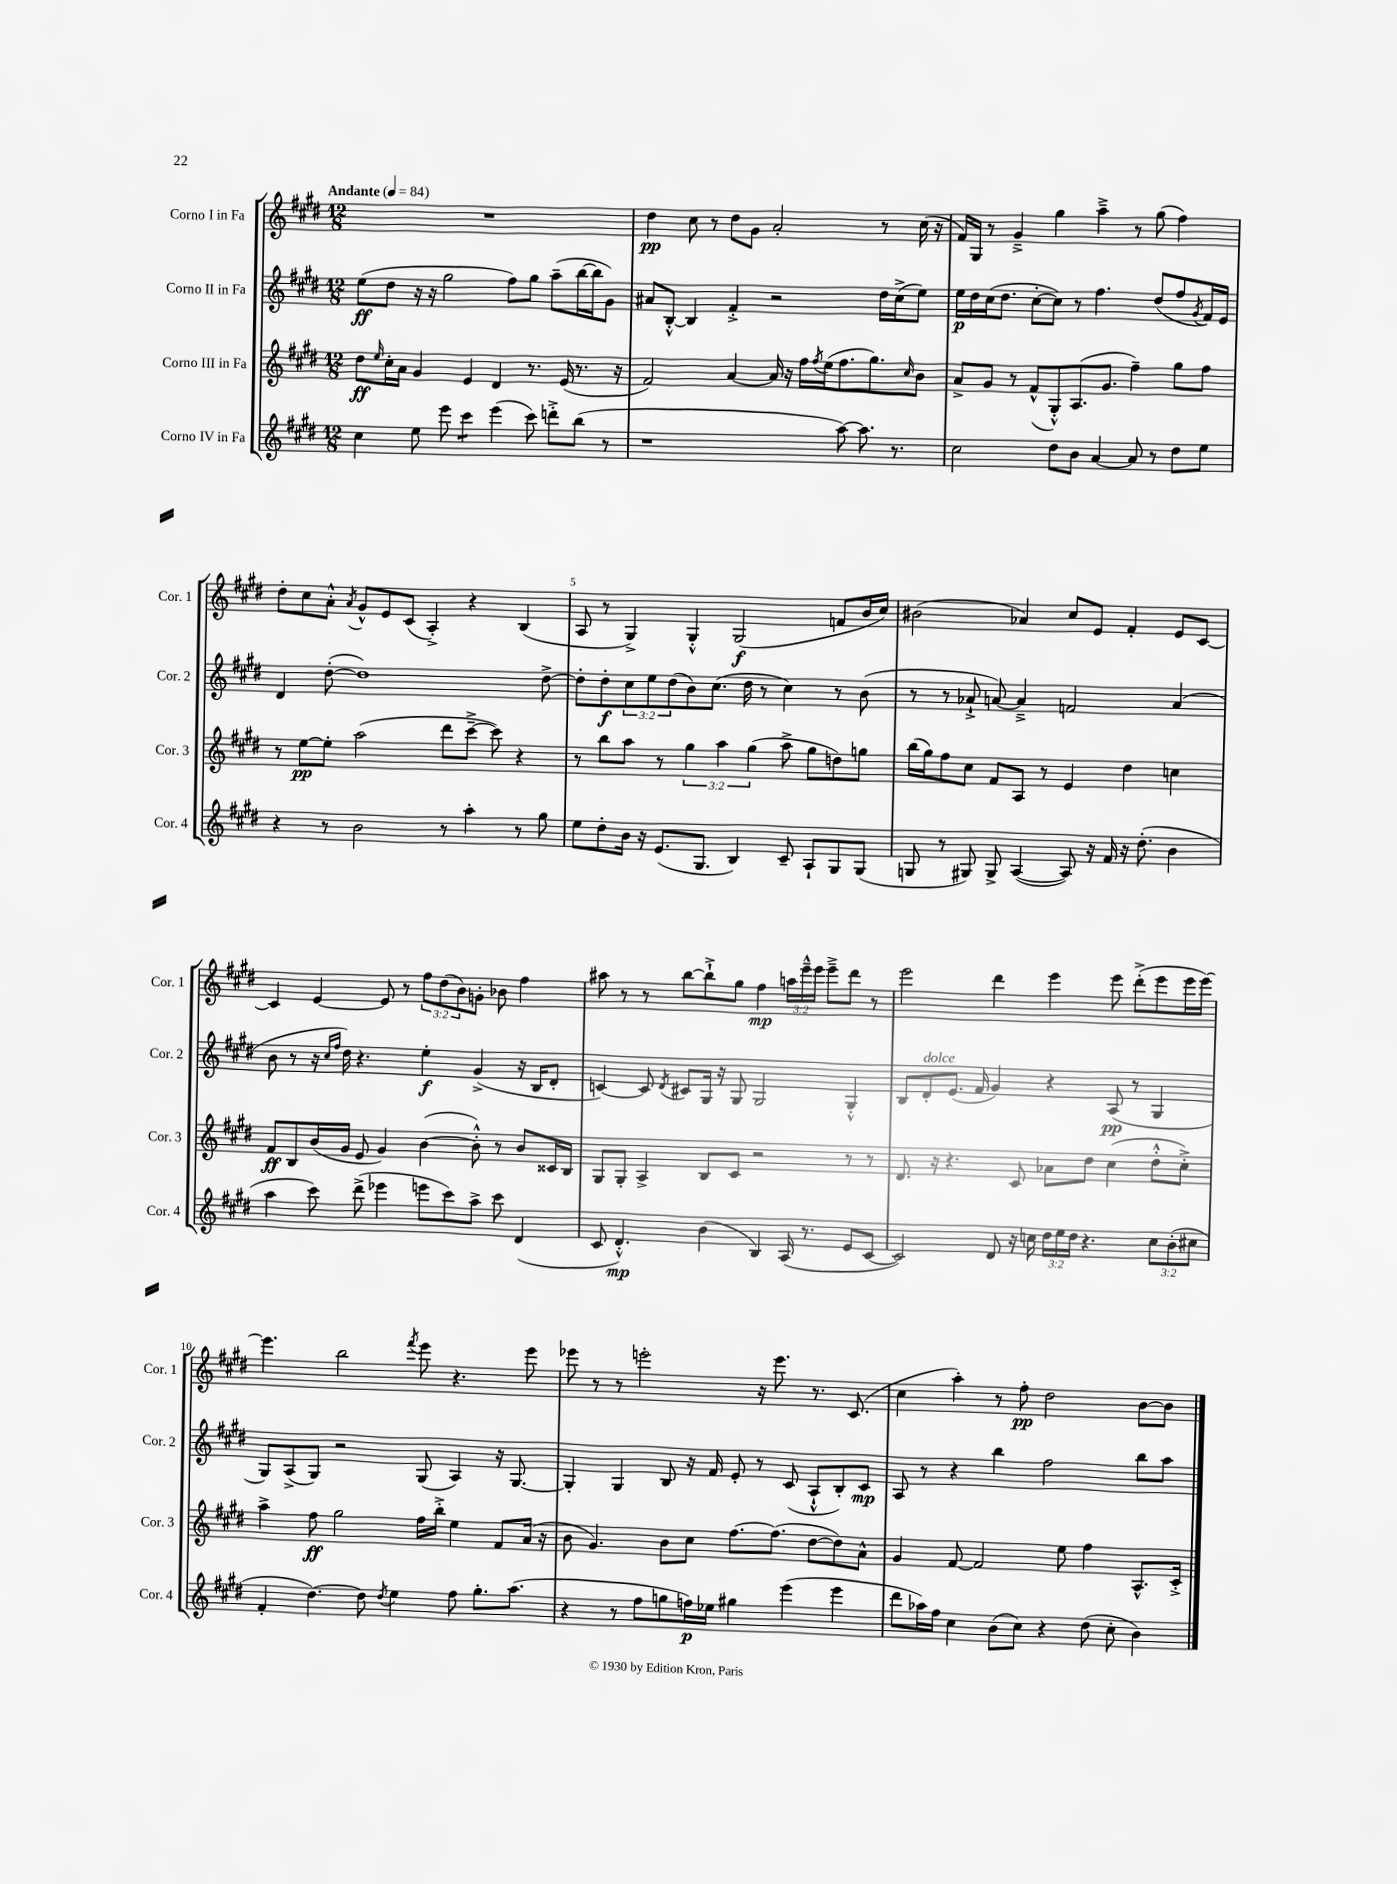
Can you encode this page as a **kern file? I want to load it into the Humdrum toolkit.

**kern	**kern	**kern	**kern
*staff4	*staff3	*staff2	*staff1
*clefG2	*clefG2	*clefG2	*clefG2
*k[f#c#g#d#]	*k[f#c#g#d#]	*k[f#c#g#d#]	*k[f#c#g#d#]
*M12/8	*M12/8	*M12/8	*M12/8
*MM84	*MM84	*MM84	*MM84
4cc#	8dd#	(8ee	1.r
.	16qqee	.	.
.	16cc#'	8dd#	.
.	16a	.	.
8ee	4g#	16r	.
.	.	16r	.
8eee	.	2gg#	.
4ccc#	4e	.	.
(4eee	4d#	.	.
.	.	8ff#)	.
8ccc#)	8.r	8gg#	.
8ddd'^	.	(8aa~	.
.	(16e	.	.
(8bb	8.r	[16bb	.
.	.	16bb]	.
8r	.	8g#)	.
.	16r	.	.
=	=	=	=
1r	2f#)	8a#	4dd#
.	.	[8B'^^	.
.	.	4B]	8cc#
.	.	.	8r
.	[4a	4f#'^	8dd#
.	.	.	8g#
.	16a]	2r	2a'
.	16r	.	.
.	16ff#	.	.
.	8qff#	.	.
.	(16ee	.	.
[8aa)	8.ff#	.	.
8.aa]	.	.	.
.	8.gg#)	.	.
.	.	16dd#	8r
8.r	.	(16cc#^	.
.	16qqcc#	.	.
.	8b	8ee)	(16cc#
.	.	.	16r
=	=	=	=
2cc#	8a^	16ee	16f#)
.	.	16dd#	16G#
.	8g#	(16cc#	8r
.	.	8.dd#	.
.	8r	.	4g#~^
.	(8f#^^	[8cc#'	.
8dd#	8G#'^^)	8cc#])	4gg#
8b	(8.A	8r	.
[4a	.	4.ff#	4aa~^
.	8.g#	.	.
8a]	4ff#~)	.	8r
8r	.	(8dd#	(8gg#
8dd#	8gg#	8ff#	4ff#)
.	.	8qg#	.
8ee	8ff#	16f#)	.
.	.	16e	.
=	=	=	=
4r	8r	4d#	8dd#'
.	[8ee	.	8cc#
8r	8ee']	([8dd#'	8a'^^
.	.	.	8qa
2b	(2aa	1dd#])	8g#^^
.	.	.	8e
.	.	.	(8c#
.	.	.	4A'^)
8r	8ddd#	.	.
4aa'	[8ccc#~^	.	4r
.	8ccc#])	.	.
8r	4r	.	(4B
8gg#	.	[8dd#^	.
=	=	=	=
8ee	8r	8dd#']	8A
8dd#'	8bb	8dd#'	8r
16b	8aa	12cc#	4G#^)
16r	.	.	.
.	.	12ee	.
(8.e	8r	.	.
.	.	(12dd#	.
.	6gg#	8b)	4G#'^^
8.G#	.	.	.
.	.	(8.cc#	.
.	6aa	.	.
4B)	.	.	(2G#
.	.	16dd#	.
.	(6gg#	.	.
.	.	8r	.
8c#~	8aa^	4cc#)	.
8A`	8gg#	.	.
8G#	8dd)	8r	8f
(8G#	8gg	(8b	16b
.	.	.	16cc#)
=	=	=	=
8G	(16bb	8r	(2b#
.	16gg#)	.	.
8r	8ff#	8r	.
8G#)	8cc#	8a-`^	.
8G#^	8f#	[8a)	.
([4A	8A	4a~^]	4a-)
.	8r	.	.
8A])	4e	2f	8cc#
16r	.	.	8e
16f#	.	.	.
16r	4dd#	.	4f#'
(8.dd#'	.	.	.
4b	4cc	(4a	8e
.	.	.	[8c#
=	=	=	=
4aa	8f#	8b	4c#]
.	8B	8r	.
8ccc#)	(16b	16r	[4e
.	.	16qqcc#	.
.	.	16qqff#	.
.	16g#	16dd#)	.
(8ddd#^	8e	4.r	.
4eee-	4g#)	.	8e]
.	.	.	8r
8eee	([4b	4ee'	12ff#
.	.	.	(12dd#
8ccc#)	.	.	.
.	.	.	12b)
8aa^	8b'^^])	(4g#^	8g'
8ccc#	8r	.	8b-
(4d#	8b	16r	4ff#
.	.	16B	.
.	16c##	8d#'	.
.	16B	.	.
=	=	=	=
8c#	8G#	[4c)	8aa#
4.d#'^^)	8G#'	.	8r
.	4A^	8c]	8r
.	.	8qd#	.
.	.	8c#	[8bb
(4b	8B	16G#	8bb`^]
.	.	16r	.
.	8c#	8G#	8gg#
4B)	2r	2G#	4ff#
(16A	.	.	24aa
.	.	.	24eee~^^
8.r	.	.	.
.	.	.	24eee
.	.	.	8eee~^
8e	8r	4G#'^^	8ddd#
[8c#	8r	.	8r
=	=	=	=
2c#])	8.d#	8B	2eee
.	.	8d#'	.
.	16r	.	.
.	4.r	(8.e	.
.	.	16f#	.
8d#	.	4g#)	4ddd#
16r	8c#	.	.
16cc	.	.	.
24dd#	8a-	4r	4eee
24ee	.	.	.
24dd#	.	.	.
4.r	8dd#	.	.
.	(4cc#	(8A	8eee
.	.	8r	(8ddd#'^
12cc	8dd#'^^	4G#	8eee
(12b'	.	.	.
.	8cc#'^)	.	16eee
12cc#	.	.	.
.	.	.	[16eee)
=	=	=	=
4f#'	4aa^	8G#)	4.eee]
.	.	(8A^	.
[4.dd#)	8ff#	8G#)	.
.	2gg#	2r	2bb
8dd#]	.	.	.
8qdd#	.	.	.
4ee	.	.	.
.	.	.	8qfff#
.	16ff#	(8G#	8eee
.	16bb'^	.	.
8ff#	4ee	4A)	4.r
8.gg#'	.	.	.
.	8f#	16r	.
(8.aa	.	[8.G#	.
.	(16a	.	8eee
.	16r	.	.
=	=	=	=
4r	8b	4G#']	8eee-
.	4.g#)	.	8r
8r	.	4G#	8r
8ff#	.	.	2eee'
8gg	8b	8B	.
16ff)	8cc#	16r	.
16ee-	.	16f#	.
4gg#	[8.ff#	8e'	.
.	.	8r	16r
.	(8.ff#]	.	8.eee
(4eee	.	(8c#	.
.	[8dd#	8A`^^	8.r
4eee	8dd#])	8B')	.
.	.	.	(8.c#
.	8a^^	8c#	.
=	=	=	=
8ddd#	4g#	8A	4cc#
16aa-)	.	8r	.
16ff#	.	.	.
4cc#	[8f#	4r	4aa')
.	2f#]	.	.
(8b	.	4bb	8r
8cc#)	.	.	8ff#'
4r	.	2ff#	2dd#
.	8ee	.	.
(8dd#	4ff#	.	.
8cc#'	.	.	.
4b)	8.A^^	8bb	[8b
.	.	8aa	8b]
.	16c#'^	.	.
==	==	==	==
*-	*-	*-	*-
